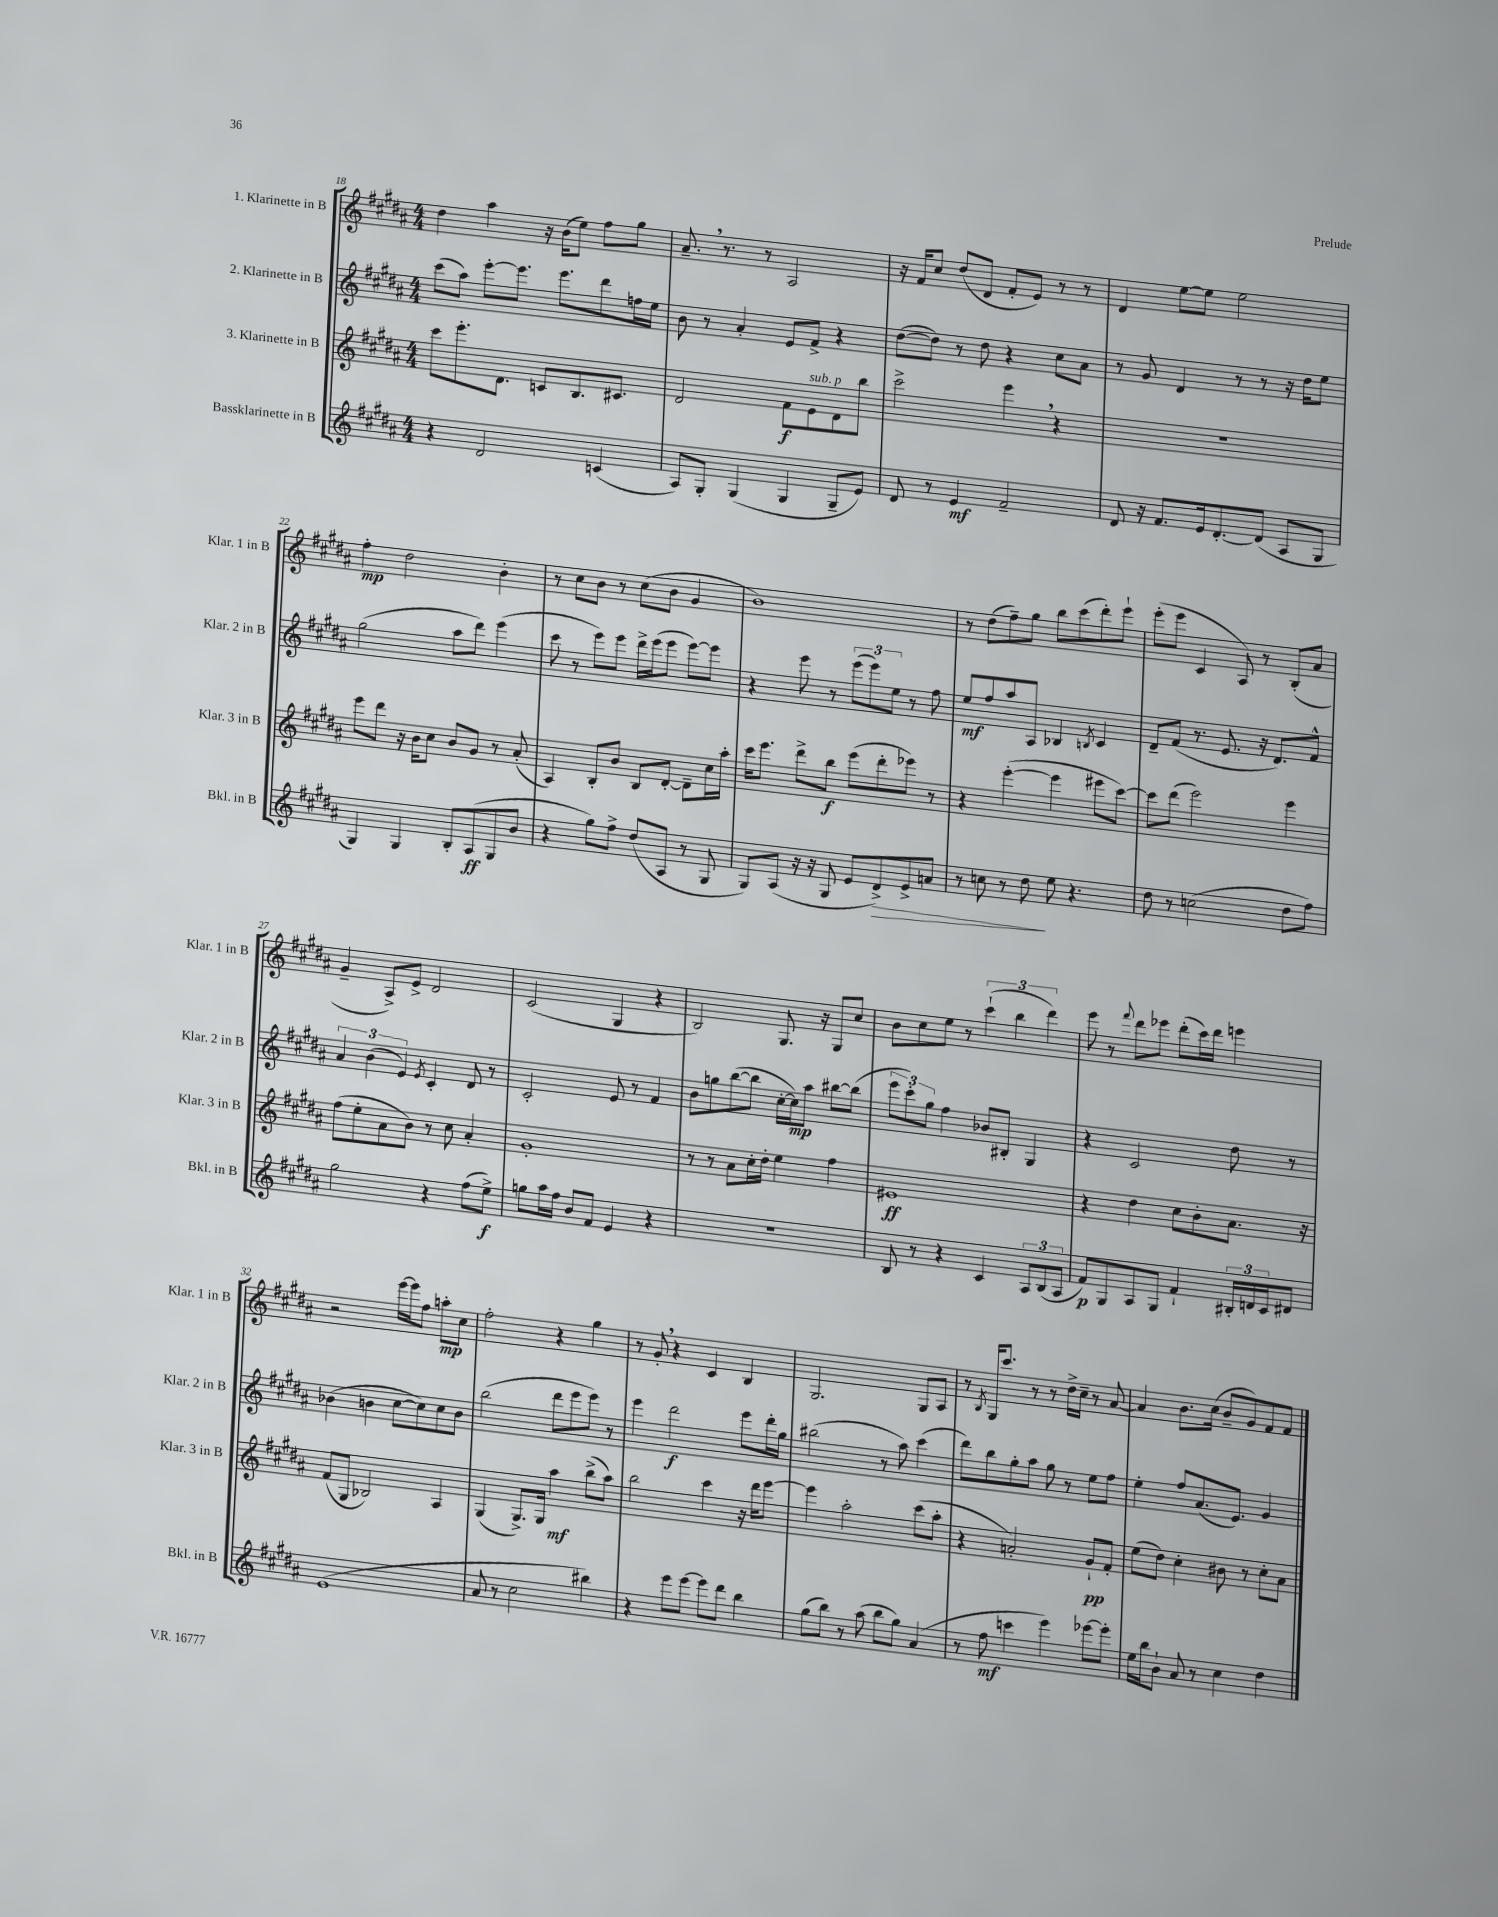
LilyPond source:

<<
\new StaffGroup <<
\new Staff = "s0" \with { instrumentName = "1. Klarinette in B" shortInstrumentName = "Klar. 1 in B" } {
    \clef treble \key b \major \numericTimeSignature \time 4/4
    dis''4 ais''4 r16 b'16( e''8) fis''8 gis''8 |
    ais'8.-- \breathe r8. r8 ais2 |
    r16 fis'16 cis''8 dis''8( dis'8 fis'8-. e'8) r8 r8 |
    dis'4 e''8~ e''8 e''2 |
    fis''4-.\mp dis''2 b'4-. |
    r8 cis''8 b'8 r8 cis''8( b'8 gis'4 |
    b'1) |
    r8 dis''8( fis''8--) gis''8 b''8 cis'''8( dis'''8-.) e'''8-! |
    e'''8-.( e'''8 cis'4 ais8) r8 b8-.( ais'8 |
    gis'4-- ais8->) e'8-> dis'2 |
    cis'2( gis4 r4 |
    b2) gis8. r16 gis8 cis''8 |
    b'8 cis''8 e''8 r8 \tuplet 3/2 { cis'''4-!( b''4 dis'''4) } |
    e'''8 r8 \appoggiatura { fis'''8 } dis'''8 ees'''8 dis'''8-.( cis'''16) dis'''16 e'''4 |
    r2 e'''16~ e'''16 fis''8 a''8-.\mp cis''8 |
    fis''2-. r4 gis''4 |
    r8 gis'8-. \breathe r4 cis'4 b4 |
    gis2. gis8 ais8 |
    r8 \acciaccatura { b8 } gis16 cis'''8. r8 r8 dis''16-> cis''16-- r8 ais'8~ |
    ais'4 b'8. cis''16( b'8-- gis'8) fis'8 fis'8 \bar "|." |
}
\new Staff = "s1" \with { instrumentName = "2. Klarinette in B" shortInstrumentName = "Klar. 2 in B" } {
    \clef treble \key b \major \numericTimeSignature \time 4/4
    cis'''8( ais''8) e'''8~-. e'''8. e'''8. dis'''8 f''16 e''16 |
    b'8 r8 ais'4-. e'8 fis'8-> r4 |
    dis''8~( dis''8) r8 dis''8 r4 cis''8 ais'8 |
    r8 gis'8 dis'4 r8 r8 r16 dis''16 e''8 |
    gis''2( ais''8 dis'''8) e'''4( |
    cis'''8 r8 e'''8) e'''8 dis'''16-> e'''16( e'''8 e'''8~) e'''8 |
    r4 e'''8 r8 \tuplet 3/2 { e'''8( e'''8) e''8 } r8 fis''8 |
    e''8\mf fis''8 ais''8 ais8 bes4 \acciaccatura { b8 } cis'4 |
    dis'8-- fis'8( r8. e'8. r16 dis'8.) fis'8-^ |
    \tuplet 3/2 { ais'4 b'4( e'4) } \acciaccatura { e'8 } cis'4-. dis'8 r8 |
    cis'2-. e'8 r8 fis'4 |
    b'8 g''8 b''8~( b''8 cis''16~-. cis''16\mp) ais''8 bis''8~ bis''8( |
    \tuplet 3/2 { e'''8 cis'''8-.) gis''8 } fis''4 bes'8 bis8-. gis4 |
    r4 cis'2 dis''8 r8 |
    bes'4( b'4 cis''8~ cis''8) cis''8 b'8 |
    b''2( dis'''8 e'''8 e'''8) r8 |
    e'''4 dis'''2\f e'''8 dis'''16-. gis''16 |
    bis''2( r8 ais''8) cis'''4( |
    dis'''8) b''8 gis''8-. ais''8 gis''8 r8 e''8 fis''8 |
    e''4-. fis''8 ais'8.( e'8.) gis'4 \bar "|." |
}
\new Staff = "s2" \with { instrumentName = "3. Klarinette in B" shortInstrumentName = "Klar. 3 in B" } {
    \clef treble \key b \major \numericTimeSignature \time 4/4
    cis'''8 e'''8.-. dis'8. c'8 b8. cis'8. |
    dis'2 fis'8\f e'8^\markup { \italic "sub. p" } dis'8 b''8 |
    cis'''2-> e'''4 \breathe r4 |
    r1 |
    e'''8 dis'''8 r16 b'16 cis''8 b'8 gis'8 r8 ais'8-.( |
    ais4) b8-. b'8 b8 dis'8~-. dis'8-- cis''16 ais''16-. |
    cis'''16 e'''8. dis'''8-> b''8\f e'''8( dis'''8-. ees'''8) r8 |
    r4 e'''4~-.( e'''4 eis'''8 cis'''8~) |
    cis'''8 dis'''8( e'''2) e'''4 |
    fis''8( e''8-. ais'8 b'8) r8 cis''8 ais'4-. |
    gis'1-. |
    r8 r8 ais'8 cis''16-. dis''16-. e''4 fis''4 |
    eis'1\ff |
    r4 dis''4 cis''8 b'8-. ais'8. r16 |
    fis'8( gis8 bes2) ais4 |
    gis4( gis8.->) gis16 ais''4\mf b''8->( ais''8) |
    b''2 cis'''4 r16 dis'''16 e'''8~ |
    e'''4 ais''2-. cis'''8( ais''8-. |
    r4 a'2-.) gis'8-!\pp fis'8-. |
    e''8( dis''8) cis''4-. bis'8 r8 cis''8-. ais'8 \bar "|." |
}
\new Staff = "s3" \with { instrumentName = "Bassklarinette in B" shortInstrumentName = "Bkl. in B" } {
    \clef treble \key b \major \numericTimeSignature \time 4/4
    r4 dis'2 c'4( |
    ais8) gis8-. gis4( gis4 gis8-- e'8) |
    dis'8 r8 e'4\mf fis'2-- |
    dis'8 r16 fis'8. e'16 dis'8.~-. dis'8( ais8 gis8 |
    gis4) gis4 b8-. ais8\ff( gis8 b'8 |
    r4 gis''8) fis''8-> dis''8( ais8 r8 gis8 |
    gis8) ais8( r16 r16 gis8 e'8 dis'8->\>) e'8-> a'8 |
    r8 c''8 r8 dis''8\! e''8 r4. |
    dis''8 r8 c''2( dis''8 fis''8) |
    gis''2 r4 fis''8( e''8->\f) |
    g''8 ais''16 fis''16 b'8 fis'8 e'4 r4 |
    R1 |
    b8 r8 r4 cis'4 \tuplet 3/2 { ais8 b8( ais8 } |
    fis'8\p) gis8 ais8 gis8 fis'4-! \tuplet 3/2 { bis16-. d'16 cis'16 } dis'8 |
    e'1( |
    ais'8 r8 cis''2 bis''4) |
    r4 e'''8 e'''8~ e'''8 dis'''8 b''4 |
    gis''8( b''8) r8 ais''8( b''8 gis''8) ais'4( |
    r8 fis''8\mf c'''4 e'''4) ees'''8~ ees'''8-. |
    e''16 b''16 b'8-! ais'8 r8 cis''4 dis''4 \bar "|." |
}
>>
>>
\layout { \context { \Score currentBarNumber = #18 } }
